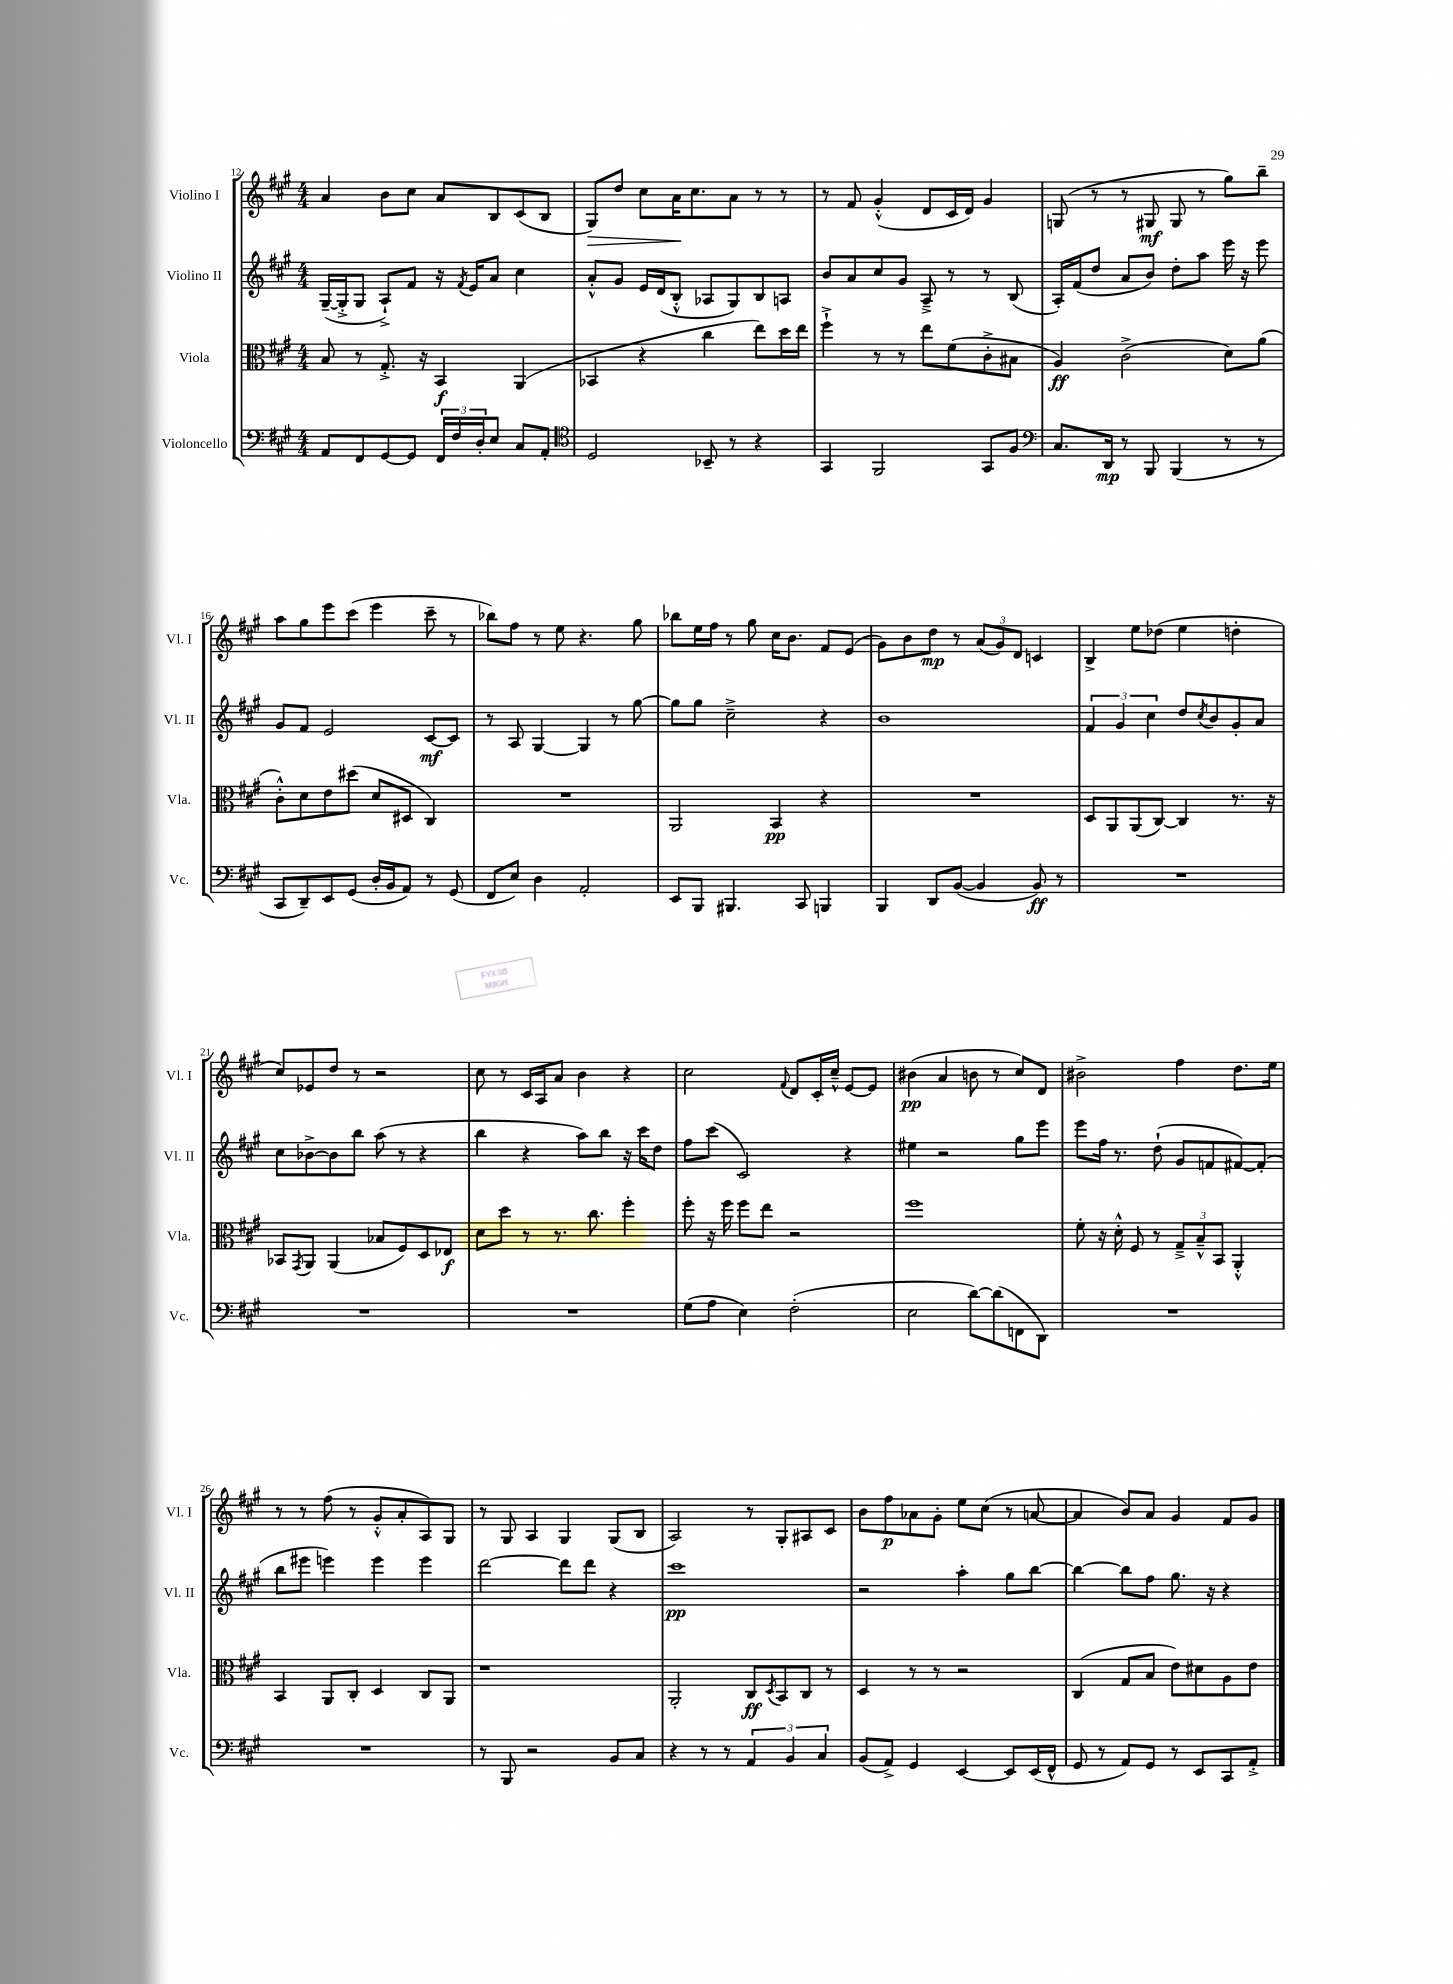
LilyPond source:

<<
\new StaffGroup <<
\new Staff = "s0" \with { instrumentName = "Violino I" shortInstrumentName = "Vl. I" } {
    \clef treble \key a \major \numericTimeSignature \time 4/4
    a'4 b'8 cis''8 a'8 b8 cis'8( b8 |
    gis8\>) d''8 cis''8 a'16\! cis''8. a'8 r8 r8 |
    r8 fis'8 gis'4-.-^( d'8 cis'16 d'16) gis'4 |
    g8( r8 r8 gis8\mf gis8 r8 gis''8) b''8-- |
    a''8 gis''8 e'''8 cis'''8( e'''4 cis'''8-- r8 |
    bes''8) fis''8 r8 e''8 r4. gis''8 |
    bes''8 e''16 fis''16 r8 gis''8 cis''16 b'8. fis'8 e'8( |
    gis'8) b'8 d''8\mp r8 \tuplet 3/2 { a'8( gis'8) d'8 } c'4 |
    b4-> e''8 des''8( e''4 d''4-. |
    cis''8) ees'8 d''8 r8 r2 |
    cis''8 r8 cis'16 a16 a'8 b'4 r4 |
    cis''2 \appoggiatura { fis'8 } d'8 cis'16-. cis''16---^ e'8~ e'8 |
    bis'4\pp( a'4 b'8 r8 cis''8) d'8 |
    bis'2-> fis''4 d''8. e''16 |
    r8 r8 fis''8( r8 gis'8-.-^ a'8-. a8) gis8 |
    r8 gis8 a4 gis4 gis8( b8 |
    a2) r8 gis8-. ais8 cis'8 |
    b'8 fis''8\p aes'8 gis'8-. e''8 cis''8( r8 a'8~ |
    a'4 b'8) a'8 gis'4 fis'8 gis'8 \bar "|." |
}
\new Staff = "s1" \with { instrumentName = "Violino II" shortInstrumentName = "Vl. II" } {
    \clef treble \key a \major \numericTimeSignature \time 4/4
    gis16~--( gis16-.-> gis8 a8-!->) fis'8 r16 \acciaccatura { fis'8 } e'16 a'8 cis''4 |
    a'8-.-^ gis'8 e'16 d'16( b8-.-^ aes8 gis8) b8 a8 |
    b'8 a'8 cis''8 gis'8 a8---> r8 r8 b8( |
    a16-.) fis'16( d''8 a'8 b'8) d''8-. a''8 e'''16 r16 e'''8 |
    gis'8 fis'8 e'2 cis'8~\mf cis'8 |
    r8 a8 gis4~ gis4 r8 gis''8~ |
    gis''8 gis''8 cis''2---> r4 |
    b'1 |
    \tuplet 3/2 { fis'4 gis'4 cis''4 } d''8 \acciaccatura { cis''8 } b'8 gis'8-. a'8 |
    cis''8 bes'8~-> bes'8 b''8 a''8( r8 r4 |
    b''4 r4 a''8) b''8 r16 cis'''16 d''8 |
    fis''8 cis'''8( cis'2) r4 |
    eis''4 r2 gis''8 e'''8 |
    e'''8 fis''16 r8. d''8-!( gis'8 f'8 fis'8~) fis'8-.( |
    b''8 eis'''8 e'''4) e'''4 e'''4 |
    d'''2~ d'''8 d'''8 r4 |
    cis'''1\pp |
    r2 a''4-. gis''8 b''8~ |
    b''4~ b''8 fis''8 gis''8. r16 r4 \bar "|." |
}
\new Staff = "s2" \with { instrumentName = "Viola" shortInstrumentName = "Vla." } {
    \clef alto \key a \major \numericTimeSignature \time 4/4
    b8 r8 gis8.-.-> r16 b,4\f a,4( |
    bes,4 r4 cis''4 e''8) d''16 e''16 |
    fis''4-!-> r8 r8 e''8 fis'8( cis'8-.-> bis8 |
    a4\ff) cis'2->( d'8) a'8( |
    cis'8-.-^) d'8 e'8 dis''8( d'8 dis8 cis4) |
    R1 |
    a,2 b,4\pp r4 |
    R1 |
    d8 a,8 a,8( cis8~) cis4 r8. r16 |
    bes,8 \acciaccatura { gis,8 } a,8 a,4( bes8 fis8) d8 ees8\f |
    d'8 d''8 r8 r8. cis''8. fis''4-. |
    fis''8-. r16 fis''16 fis''8 e''8 r2 |
    fis''1 |
    fis'8-. r16 d'16-.-^ fis8 r8 \tuplet 3/2 { gis8---> b8---^ b,8 } a,4-.-^ |
    b,4 a,8 cis8-. d4 cis8 a,8 |
    r1 |
    a,2-. cis8\ff \acciaccatura { d8 } b,8 cis8 r8 |
    d4 r8 r8 r2 |
    cis4( gis8 b8 e'8) dis'8 a8 e'8 \bar "|." |
}
\new Staff = "s3" \with { instrumentName = "Violoncello" shortInstrumentName = "Vc." } {
    \clef bass \key a \major \numericTimeSignature \time 4/4
    a,8 fis,8 gis,8~ gis,8 \tuplet 3/2 { fis,16 fis16 d16-. } e8 cis8 a,8-. |
    \clef tenor d2 bes,8-- r8 r4 |
    gis,4 fis,2 gis,8 fis8 |
    \clef bass cis8. d,16\mp r8 b,,8 b,,4( r8 r8 |
    cis,8 d,8--) e,8 gis,8( d16-. b,16 a,8) r8 gis,8( |
    fis,8 e8) d4 a,2-. |
    e,8 b,,8 bis,,4. cis,8 b,,4 |
    b,,4 d,8 b,8~( b,4 b,8\ff) r8 |
    R1 |
    R1 |
    R1 |
    gis8( a8 e4) fis2-.( |
    e2 d'8~) d'8( f,8 d,8) |
    R1 |
    R1 |
    r8 b,,8 r2 b,8 cis8 |
    r4 r8 r8 \tuplet 3/2 { a,4 b,4 cis4 } |
    b,8( a,8->) gis,4 e,4~ e,8 e,16( fis,16-^ |
    gis,8 r8 a,8) gis,8 r8 e,8 cis,8 a,8-.-> \bar "|." |
}
>>
>>
\layout { \context { \Score currentBarNumber = #12 } }
